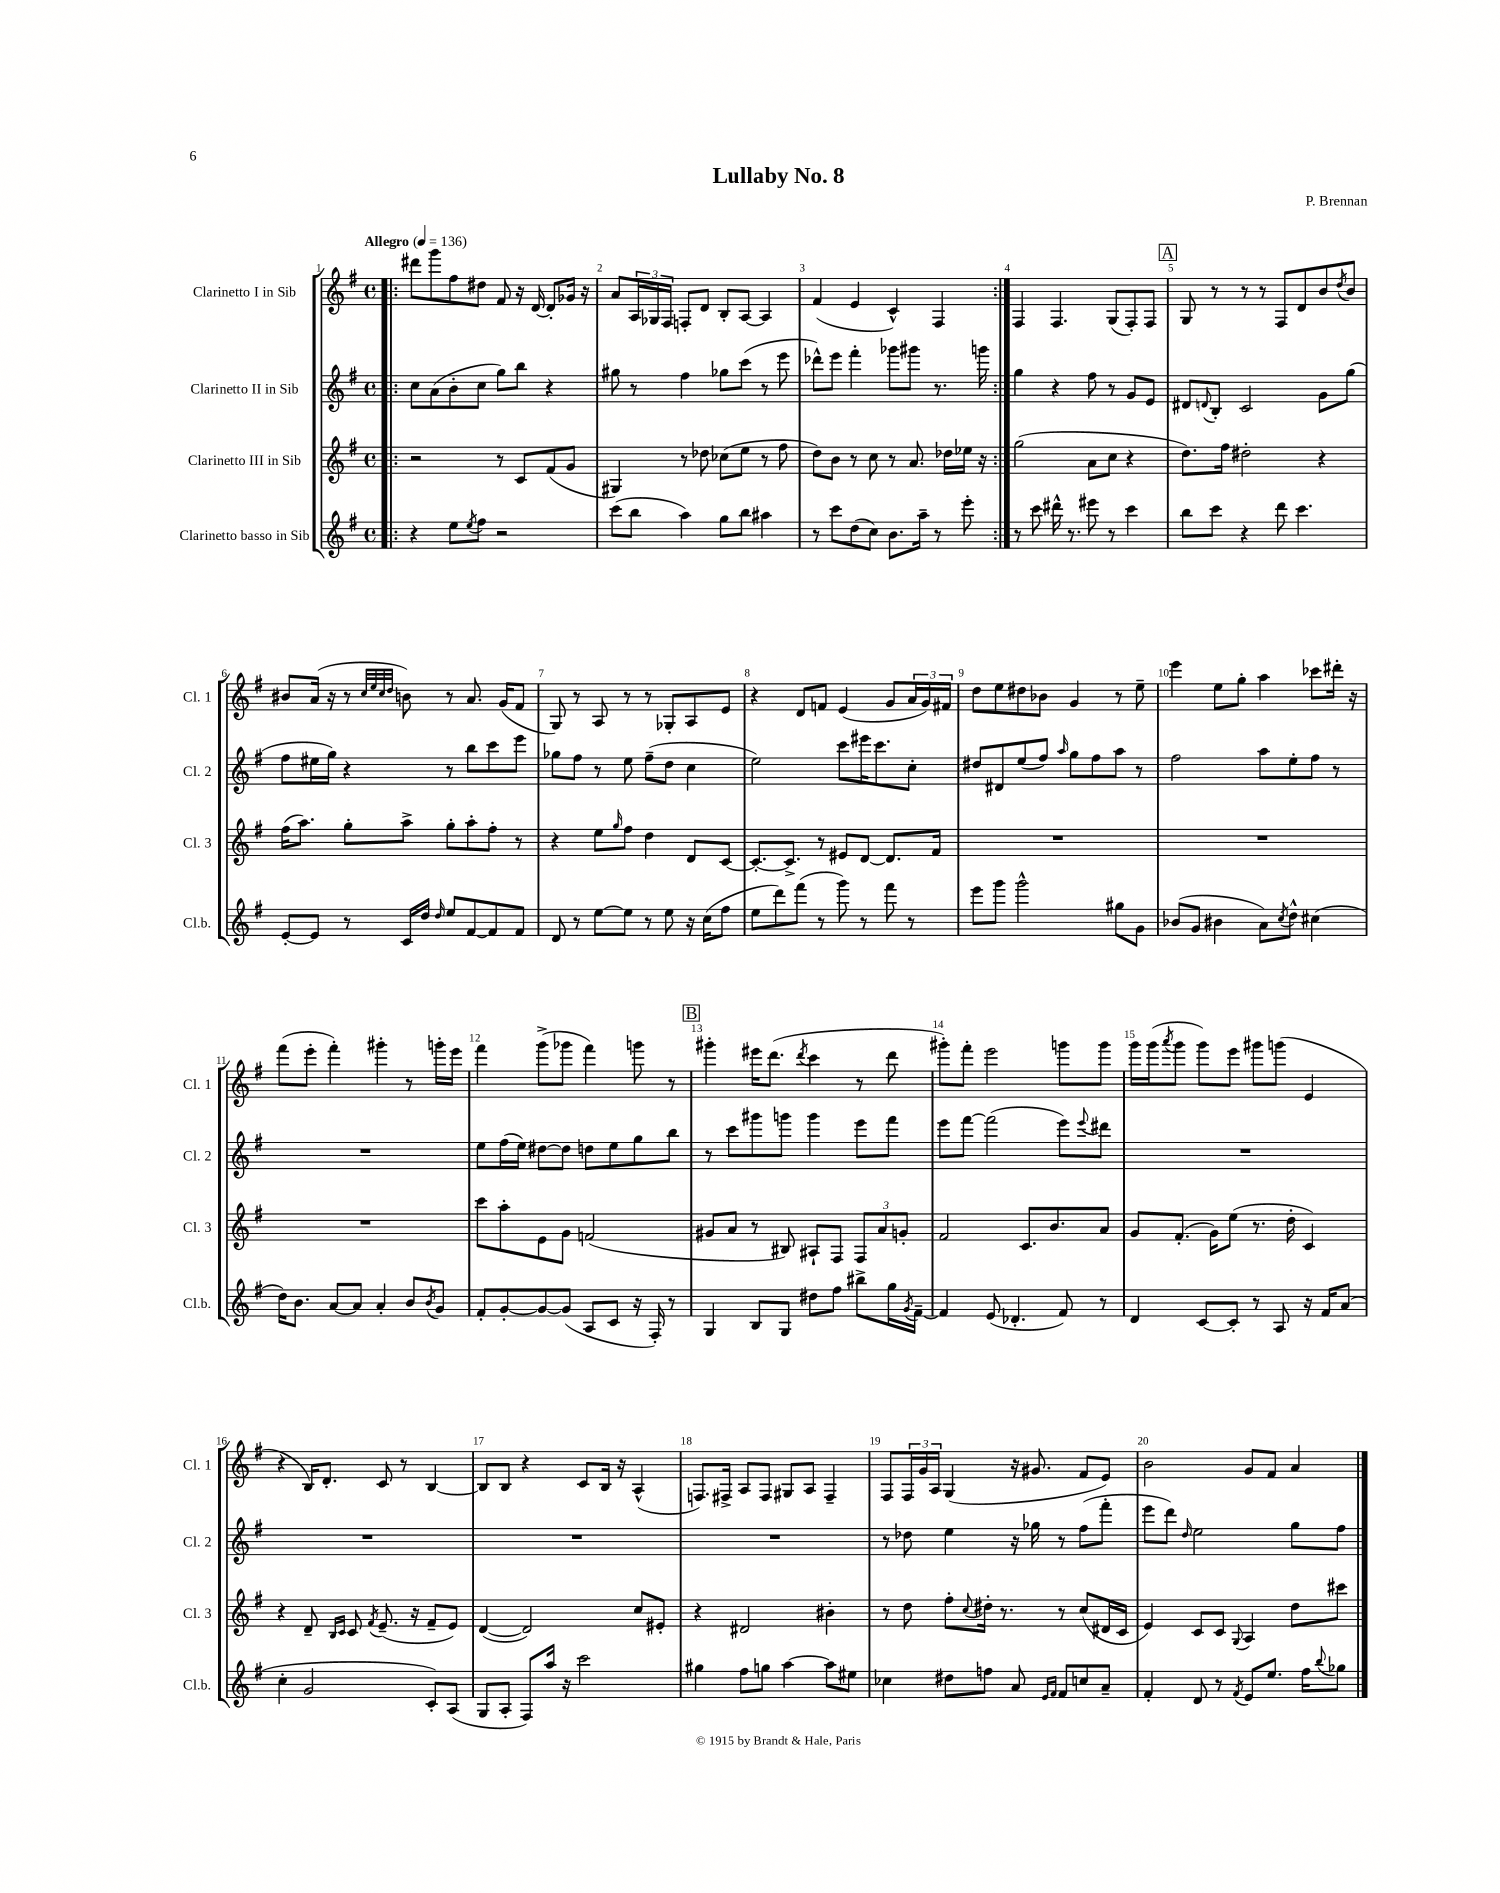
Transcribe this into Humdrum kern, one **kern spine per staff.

**kern	**kern	**kern	**kern
*part4	*part3	*part2	*part1
*staff4	*staff3	*staff2	*staff1
*I"Clarinetto basso in Sib	*I"Clarinetto III in Sib	*I"Clarinetto II in Sib	*I"Clarinetto I in Sib
*I'Cl.b.	*I'Cl. 3	*I'Cl. 2	*I'Cl. 1
*clefG2	*clefG2	*clefG2	*clefG2
*k[f#]	*k[f#]	*k[f#]	*k[f#]
*M4/4	*M4/4	*M4/4	*M4/4
*met(c)	*met(c)	*met(c)	*met(c)
*MM136	*MM136	*MM136	*MM136
=1!|:	=1!|:	=1!|:	=1!|:
!	!	!	!LO:TX:a:B:t=Allegro
4r	2r	8cc\L	8ddd#X\L
.	.	(8a\	8ggg\
8ee\L	.	8b'\	8ff#\
8qee/	.	.	.
8ff#\J	.	8cc\J	8dd#X\J
2r	8r	8gg\L)	8f#/
.	8c/L	8bb\J	16r
.	.	.	[16d/
.	(8f#/	4r	8d'/L]
.	8g/J	.	16g-X/Jk
.	.	.	16r
=2	=2	=2	=2
(8ccc\L	4G#X/)	8gg#X\	8a/L
8bb\J	.	8r	24A/L
.	.	.	24G-X/
.	.	.	24F#/JJ
4aa\)	8r	4ff#\	8Fn'/L
.	8dd-X\	.	8d/J
8gg\L	(8cc-X\L	8gg-X\L	8B'/L
8bb\J	8ee\J	(8ccc\J	[8A/J
4aa#X\	8r	8r	4A/]
.	8ff#\	8eee\	.
=3	=3	=3	=3
8r	8dd\L)	8ddd-X^^\L)	(4f#/
8ccc\L	8b\J	8eee\J	.
(8dd\	8r	4fff#'\	4e/
8cc\J)	8cc\	.	.
8.b\L	8r	8ggg-X\L	4c^^/)
.	8.a/	8ggg#X\J	.
16aa~\Jk	.	.	.
8r	.	8.r	4F#/
.	16dd-X\LL	.	.
8eee'\	16ee-X\JJ	.	.
.	16r	16gggn\	.
=4:|!	=4:|!	=4:|!	=4:|!
8r	(2gg\	4gg\	4F#/
8ccc\	.	.	.
16ddd#X^^\	.	4r	4.F#/
8.r	.	.	.
8eee#X\	8a\L	8ff#\	.
8r	8cc\J	8r	(8G/L
4ccc\	4r	8g/L	8F#'/)
.	.	8e/J	8F#/J
!!LO:REH:place=s1:t=A
=5	=5	=5	=5
8bb\L	8.dd\L)	8d#X/L	8G/
.	.	8qqdn/	.
8ccc\J	.	8B'/J	8r
.	16ff#\Jk	.	.
4r	2dd#X'\	2c/	8r
.	.	.	8r
8ddd\	.	.	8F#/L
4.ccc\	.	.	8d/
.	4r	8g\L	8b/
.	.	.	8qdd/
.	.	(8gg\J	8b/J
!!LO:LB:g=z
=6	=6	=6	=6
[8e'/L	(16ff#\KL	8ff#\L	8b#X/L
.	8.aa\J)	.	.
8e/J]	.	16ee#X\L	(16a/Jk
.	.	16gg\JJ)	16r
8r	8gg'\L	4r	8r
.	.	.	32qqcc/LLL
.	.	.	32qqee/
.	.	.	32qqcc/
.	.	.	32qqdd/JJJ
16c/LL	8aa^\J	.	8bn\)
16dd/JJ	.	.	.
16qqdd/	.	.	.
8ee/L	8gg'\L	8r	8r
[8f#/	8aa'\	8bb\L	8.a/
8f#/]	8ff#'\J	8ccc\	.
.	.	.	(16g/KL
8f#/J	8r	8eee\J	8f#/J
=7	=7	=7	=7
8d/	4r	8gg-X\L	8G/)
8r	.	8ff#\J	8r
[8ee\L	8ee\L	8r	8A/
.	16qqgg/	.	.
8ee\J]	8ff#\J	8ee\	8r
8r	4dd\	(8ff#~\L	8r
8ee\	.	8dd\J	8G-X'/L
16r	8d/L	4cc\	8A/
(16cc\KL	.	.	.
8ff#\J	[8c/J	.	8e/J
=8	=8	=8	=8
8ee\L	8.c'/L_	2ee\)	4r
8ddd\)	.	.	.
.	8.c^/J]	.	.
(8fff#\J	.	.	8d/L
8r	8r	.	8fn/J
8ggg\)	8e#X/L	8ccc\L	(4e/
8r	[8d/J	16eee#X\K	.
.	.	8.ccc\	.
8fff#\	8.d/L]	.	8g/L
8r	.	8cc'\J	24a/L
.	.	.	24g/)
.	16f#/Jk	.	.
.	.	.	24f#X/JJ
=9	=9	=9	=9
8eee\L	1r	8dd#X/L	8dd\L
8ggg\J	.	8d#X/	8ee\
2ggg^^\	.	(8ee/	8dd#X\
.	.	8ff#/J)	8b-X\J
.	.	16qqaa/	.
.	.	8gg\L	4g/
.	.	8ff#\	.
8gg#X\L	.	8aa\J	8r
8g\J	.	8r	8ee~\
=10	=10	=10	=10
(8b-X/L	1r	2ff#\	4eee\
8g/J	.	.	.
4b#X\	.	.	8ee\L
.	.	.	8gg'\J
8a\L)	.	8aa\L	4aa\
8qcc/	.	.	.
8dd^^\J	.	8ee'\	.
(4cc#X\	.	8ff#\J	8ccc-X\L
.	.	8r	16ddd#X'\Jk
.	.	.	16r
!!LO:LB:g=z
=11	=11	=11	=11
16dd\KL)	1r	1r	(8fff#\L
8.b\J	.	.	.
.	.	.	8eee'\J
[8a/L	.	.	4fff#'\)
8a/J]	.	.	.
4a'/	.	.	4ggg#X'\
8b/L	.	.	8r
8qb/	.	.	.
8g/J	.	.	16gggn'\LL
.	.	.	16eee\JJ
=12	=12	=12	=12
8f#'/L	8ccc\L	8ee\L	4fff#\
[8g'/	8aa'\	(16ff#\L	.
.	.	16ee\JJ)	.
8g/_	8e\	[8dd#X\L	(8ggg^\L
(8g/J]	8g\J	8dd#\J]	8ggg-X\J
8A/L	(2fn/	8ddn\L	4fff#\)
8c/J	.	8ee\	.
16r	.	8gg\	8gggn\
16F#'/)	.	.	.
8r	.	8bb\J	8r
!!LO:REH:place=s1:t=B
=13	=13	=13	=13
4G/	8g#X/L	8r	4ggg#X'\
.	8a/J	8ccc\L	.
8B/L	8r	8ggg#X\	16eee#X\KL
.	.	.	(8.ddd\J
8G/J	8B#X/)	8gggn\J	.
.	.	.	8qddd/
8dd#X\L	8A#X`/L	4ggg\	4ccc\
8ff#\J	8F#/J	.	.
8bb#X^\L	12F#/L	8eee\L	8r
.	12a/	.	.
16gg\L	.	8fff#\J	8ddd\
.	12gn'/J	.	.
8qg/	.	.	.
[16f#~\JJ	.	.	.
=14	=14	=14	=14
4f#/]	2f#/	8eee\L	8ggg#X'\L)
.	.	[8fff#\J	8fff#'\J
(8e/	.	(2fff#\]	2eee\
4.d-X'/	.	.	.
.	8.c/L	.	.
.	8.b/	.	.
8f#/)	.	8eee\L)	8gggn\L
.	.	8qqeee/	.
8r	8a/J	8ddd#X\J	8ggg\J
=15	=15	=15	=15
4d/	8g/L	1r	16ggg\LL
.	.	.	(16ggg\J
.	.	.	8qaaa/
.	(8.f#'/J	.	8ggg\J
[8c/L	.	.	8ggg\L)
.	16g\KL)	.	.
8c'/J]	(8ee\J	.	8eee\J
8r	8.r	.	8ggg#X\L
8A/	.	.	(8gggn\J
.	16dd'\	.	.
16r	4c/)	.	4e/
16f#/KL	.	.	.
(8a/J	.	.	.
!!LO:LB:g=z
=16	=16	=16	=16
4cc'\	4r	1r	4r
2g/	8d~/	.	16B/KL)
.	.	.	8.d'/J
.	16qqB/LL	.	.
.	16qqc/JJ	.	.
.	8c/	.	.
.	8qf#/	.	.
.	(8.e~/	.	8c/
.	.	.	8r
.	16r	.	.
8c'/L)	8f#~/L	.	[4B/
(8A/J	8e/J)	.	.
=17	=17	=17	=17
8G/L	([4d/	1r	8B/L]
8A'/J	.	.	8B/J
8F#/L)	2d/])	.	4r
16aa/Jk	.	.	.
16r	.	.	.
2ccc\	.	.	8c/L
.	.	.	16B/Jk
.	.	.	16r
.	8cc/L	.	(4A^^/
.	8e#X'/J	.	.
=18	=18	=18	=18
4gg#X\	4r	1r	8.Fn/L)
.	.	.	16F#X^/Jk
8ff#\L	2d#X/	.	8A/L
8ggn\J	.	.	8F#/J
[4aa\	.	.	8G#X/L
.	.	.	8A/J
8aa\L]	4b#X'\	.	4F#~/
8ee#X\J	.	.	.
=19	=19	=19	=19
4cc-X\	8r	8r	8F#/L
.	8dd\	8dd-X\	24F#/L
.	.	.	24g/
.	.	.	24A/JJ
8dd#X\L	8ff#'\L	4ee\	(4G/
.	8qqcc/	.	.
8ffn\J	16dd#X'\Jk	.	.
.	8.r	.	.
8a/	.	16r	16r
.	.	16gg-X\	8.g#X/
16qqe/LL	.	.	.
16qqf#/JJ	.	.	.
8f#/L	8r	8r	.
8ccn/	(8cc/L	(8ff#\L	8f#/L
8a~/J	16d#X/L	8fff#'\J	8e/J)
.	16c/JJ	.	.
=20	=20	=20	=20
4f#'/	4e/)	8eee\L	2b\
.	.	8ddd\J)	.
.	.	16qqdd/	.
8d/	8c/L	2ee\	.
8r	8c/J	.	.
8qf#/	8qqG/	.	.
8e/L	4A/	.	8g/L
8.ee/J	.	.	8f#/J
.	8dd\L	8gg\L	4a/
16ff#\KL	.	.	.
8qqbb/	.	.	.
8gg-X\J	8ccc#X\J	8ff#\J	.
==	==	==	==
*-	*-	*-	*-
